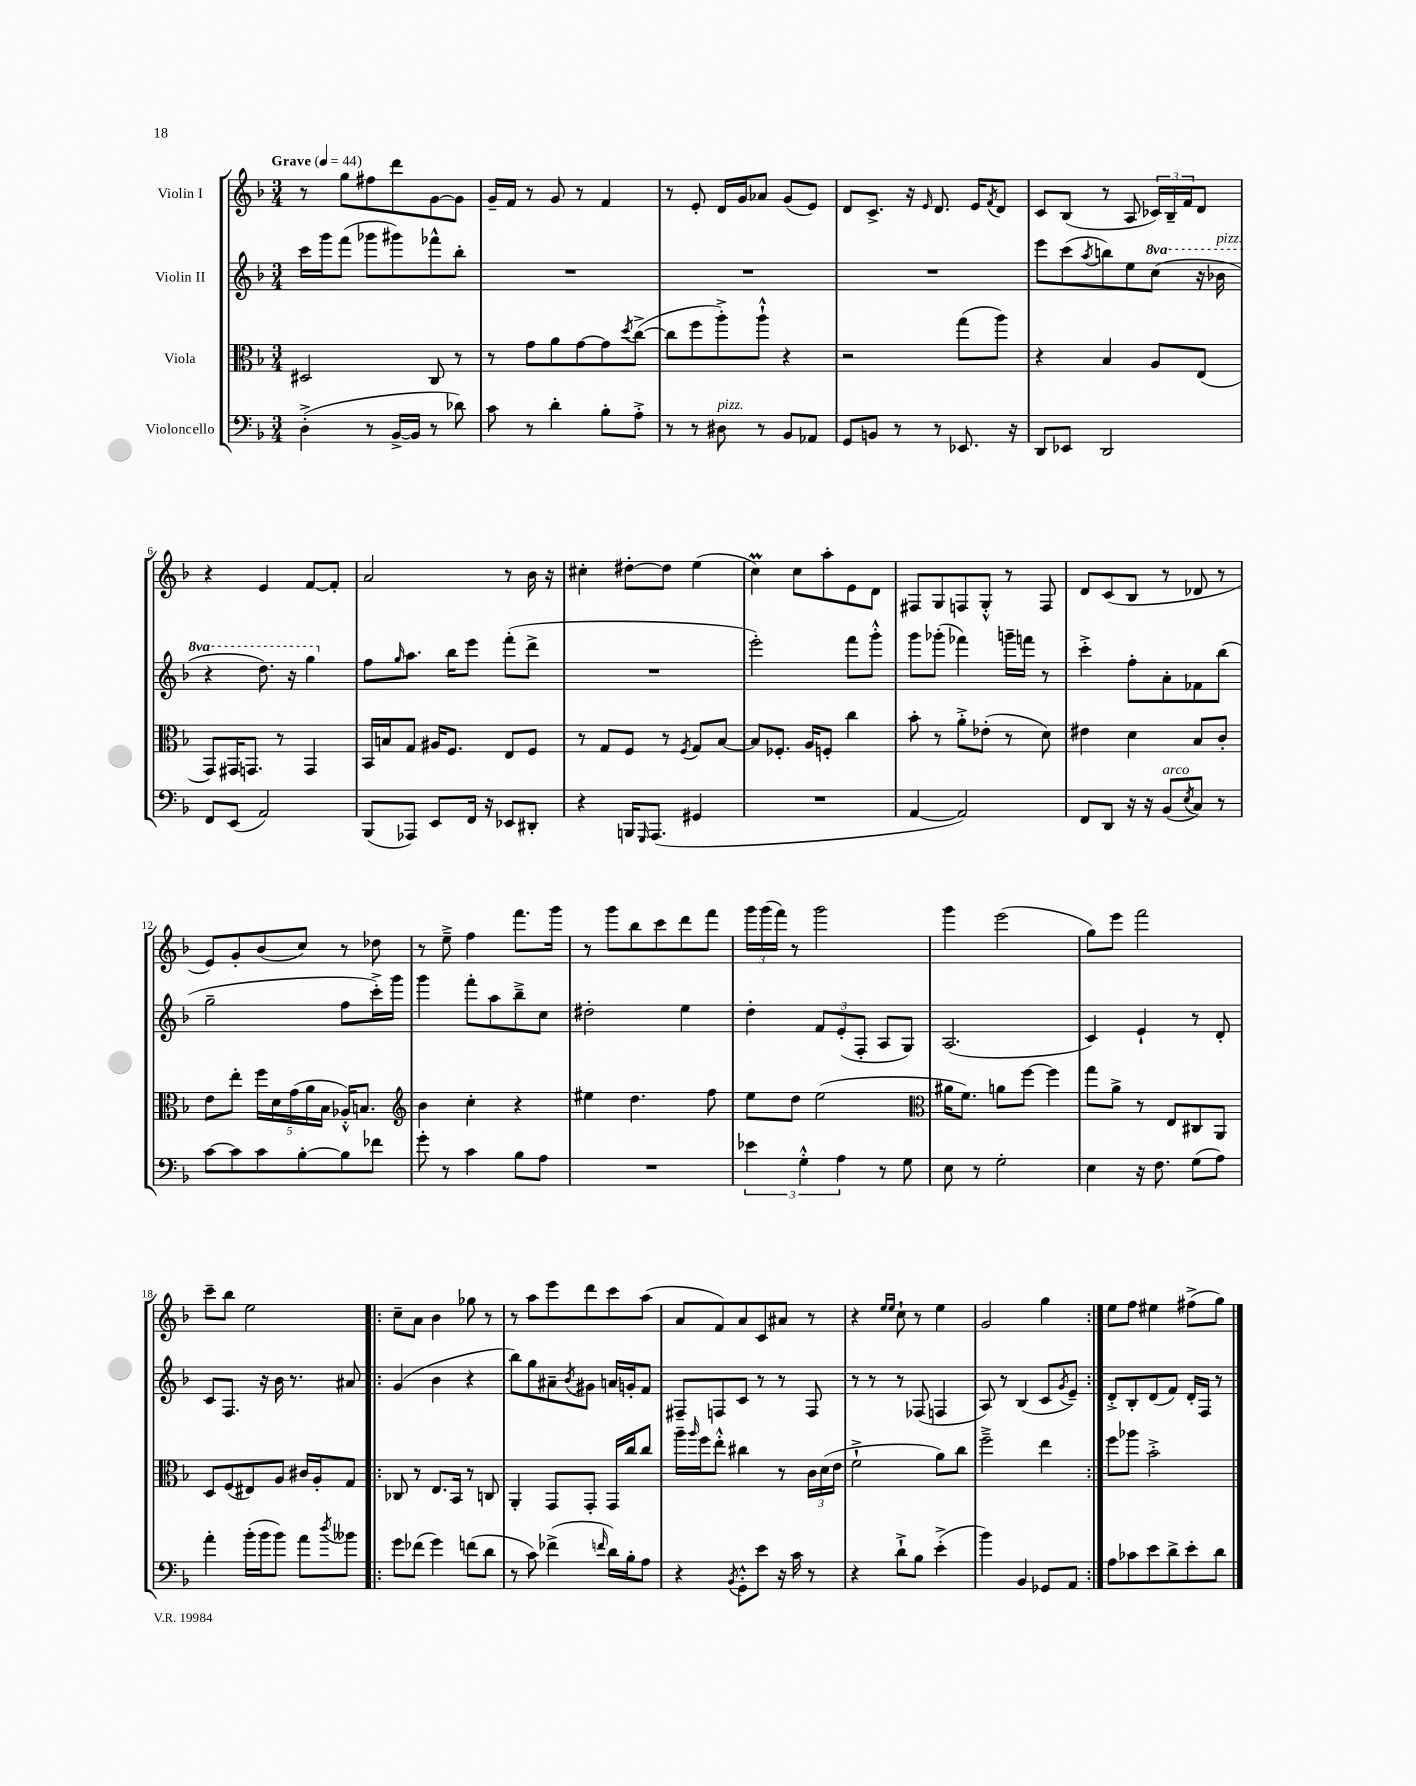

**kern	**kern	**kern	**kern
*part4	*part3	*part2	*part1
*staff4	*staff3	*staff2	*staff1
*I"Violoncello	*I"Viola	*I"Violin II	*I"Violin I
*clefF4	*clefC3	*clefG2	*clefG2
*k[b-]	*k[b-]	*k[b-]	*k[b-]
*M3/4	*M3/4	*M3/4	*M3/4
*MM44	*MM44	*MM44	*MM44
=1	=1	=1	=1
!	!	!	!LO:TX:a:B:t=Grave
(4D'^\	2D#X/	16ccc\LL	8r
.	.	16ggg\J	.
.	.	(8fff\J	8gg\L
8r	.	8ggg-X\L	8ff#X\
[16BB-^/LL	.	8ggg#X\)	8ddd\
16BB-/JJ]	.	.	.
8r	8C/	8fff-X^^\	[8g\
8d-X\)	8r	8bb-'\J	8g\J]
=2	=2	=2	=2
8c\	8r	2.r	16g~/LL
.	.	.	16f/JJ
8r	8g\L	.	8r
4d'\	8a\	.	8g/
.	[8g\	.	8r
8B-'\L	8g\]	.	4f/
.	8qdd/	.	.
8A'^\J	([8cc^\J	.	.
=3	=3	=3	=3
8r	8cc\L]	2.r	8r
8r	8ff\	.	8e'/
!LO:TX:a:i:t=pizz.	!	!	!
8D#X\	8aa'^\)	.	16d/LL
.	.	.	16g/J
8r	8aa`^^\J	.	8a-X/J
8BB-/L	4r	.	(8g/L
8AA-X/J	.	.	8e/J)
=4	=4	=4	=4
8GG/L	2r	2.r	8d/L
8BBn/J	.	.	8.c^/J
8r	.	.	.
.	.	.	16r
.	.	.	16qqe/
8r	.	.	8.d/
8.EE-X/	(8gg\L	.	.
.	.	.	16e/KL
.	.	.	8qf/
.	8aa\J)	.	8d/J
16r	.	.	.
=5	=5	=5	=5
8DD/L	4r	8eee\L	8c/L
8EE-X/J	.	(8ccc\	(8B-/J
.	.	8qaa/	.
2DD/	4B-/	8bbn\)	8r
.	.	8ee\	8A/
*	*	*8va	*
.	8A/L	(8ccc\J	24c-X/LL)
.	.	.	24B-~/
.	.	.	24f/J
.	(8E/J	16r	8d/J
!	!	!LO:TX:a:i:t=pizz.	!
.	.	16bb-X\	.
!!LO:LB:g=z
=6	=6	=6	=6
8FF/L	8GG/L)	4r	4r
(8EE/J	16GG#X/K	.	.
.	8.GGn/J	.	.
2AA/)	.	8.ddd\)	4e/
.	8r	.	.
.	.	16r	.
.	4GG/	4ggg\	[8f/L
.	.	.	8f'/J]
=7	=7	=7	=7
*	*	*X8va	*
(8BBB-/L	16BB-/LL	8ff\L	2a/
.	16Bn/J	.	.
.	.	16qqgg/	.
8AAA-X/J)	8G/J	8.aa\J	.
8EE/L	16A#X/KL	.	.
.	8.F/J	16bb-\KL	.
16FF/Jk	.	8eee\J	.
16r	.	.	.
8EE-X/L	8E/L	(8fff'\L	8r
8DD#X'/J	8F/J	8ddd^\J	16b-\
.	.	.	16r
=8	=8	=8	=8
4r	8r	2.r	4cc#X'\
.	8G/L	.	.
16BBBn/KL	8F/J	.	[8dd#X'\L
16qqGGG/	.	.	.
(8.AAA/J	.	.	.
.	8r	.	8dd#\J]
.	8qF/	.	.
4GG#X/	8G/L	.	(4ee\
.	[8B-/J	.	.
=9	=9	=9	=9
2.r	8B-/L]	2eee'\)	4ccM\)
.	8.F-X'/J	.	.
.	.	.	8cc\L
.	16A/KL	.	.
.	8Fn'/J	.	8aa'\
.	4cc\	8fff\L	8e\
.	.	8ggg'^^\J	8d\J
=10	=10	=10	=10
[4AA/	8b-'\	8ggg\L	8F#X/L
.	8r	(8ggg-X'\J	8G/
2AA/])	8a'^\L	4fff-X\)	8Fn/
.	(8e-X'\J	.	8G'^^/J
.	8r	16gggn~\LL	8r
.	.	16fffn\JJ	.
.	8d\)	8r	8F/
=11	=11	=11	=11
8FF/L	4e#X\	4ccc'^\	8d/L
8DD/J	.	.	(8c/
16r	4d\	8ff'\L	8B-/J
16r	.	.	.
!LO:TX:a:i:t=arco	!	!	!
(8BB-/L	.	8a'\	8r
8qE/	.	.	.
8C/J)	8B-/L	8f-X\	8d-X/
8r	8c'/J	(8bb-\J	8r
!!LO:LB:g=z
=12	=12	=12	=12
[8c\L	8e\L	2gg~\	8e/L)
8c\]	8ee'\J	.	8g'/
8c\	20ff\LL	.	(8b-/
.	20d\	.	.
.	(20g\	.	.
[8B-'\	.	.	8cc/J)
.	20a\	.	.
.	20B-\JJ	.	.
8B-\]	16A-X'^^/KL)	8ff\L	8r
.	8.Bn/J	.	.
8f-X\J	.	16ccc'^\L)	8dd-X\
.	.	16ggg\JJ	.
=13	=13	=13	=13
*	*clefG2	*	*
8g'\	4b-\	4ggg\	8r
8r	.	.	8ee~^\
4c\	4cc'\	8fff'\L	4ff\
.	.	8aa\	.
8B-\L	4r	8bb-~^\	8.fff\L
8A\J	.	8cc\J	.
.	.	.	16ggg\Jk
=14	=14	=14	=14
2.r	4ee#X\	2dd#X'\	8r
.	.	.	8ggg\L
.	4.dd\	.	8bb-\
.	.	.	8ccc\
.	.	4ee\	8ddd\
.	8ff\	.	8fff\J
=15	=15	=15	=15
6e-X\	8ee\L	4dd'\	24ggg\LL
.	.	.	(24ggg\
.	.	.	24fff\JJ)
.	8dd\J	.	8r
6G'^^\	.	.	.
.	(2ee\	12f/L	2ggg\
6A\	.	(12e'/	.
.	.	12F'/J	.
8r	.	8A/L	.
8G\	.	8G/J)	.
=16	=16	=16	=16
*	*clefC3	*	*
8E\	16a#X\KL	(2.A/	4ggg\
.	8.f\J)	.	.
8r	.	.	.
2G'\	8an\L	.	(2eee\
.	[8ff\J	.	.
.	4ff\]	.	.
=17	=17	=17	=17
4E\	8gg\L	4c/)	8gg\L)
.	8a^\J	.	8eee\J
16r	8r	4e`/	2fff\
8.F\	.	.	.
.	8E/L	.	.
(8G\L	8C#X/	8r	.
8A\J)	8AA/J	8d'/	.
!!LO:LB:g=z
=18	=18	=18	=18
4a'\	8D/L	8c/L	8ccc~\L
.	(8F/	8.F/J	8bb-\J
(16b-'\LL	8E#X/)	.	2ee\
16b-\J	.	16r	.
8b-\J)	8A/J	16b-\	.
.	.	8.r	.
8a\L	16c#X/LL	.	.
.	16A'/J	.	.
8qdd/	.	.	.
8b--X\J	8G/J	8a#X/	.
=19!|:	=19!|:	=19!|:	=19!|:
8g\L	8C-X/	(4g/	8cc~\L
(8f-X\J	8r	.	8a\J
4g\)	8.E/L	4b-\	4b-\
.	16BB-/Jk	.	.
(8fn\L	8r	4r	8gg-X\
8d\J	8Cn/	.	8r
=20	=20	=20	=20
8r	4AA'/	8bb-\L)	8r
8c\)	.	8gg\	8aa\L
(4f-X^\	8GG/L	8a#X~\	8eee\
.	.	8qb-/	.
.	8GG'/J	8g#X\J	8ddd\
16qqfn/	.	.	.
16d\LL)	16GG/LL	16an/LL	8ccc\
16B-'\J	16cc/J	16gn'/J	.
8A\J	8cc/J	8f/J	(8aa\J
=21	=21	=21	=21
4r	16aa~\LL	8F#X~/L	8a/L
.	16qqaa/	.	.
.	16ff\J	.	.
.	8ee'^^\J	8Fn/	8f/)
8qBB-/	.	.	.
8GG'^^\L	4cc#X\	8c/J	8a/
8e\J	.	8r	8c/
16r	8r	8r	8a#X/J
16c\	.	.	.
8r	24c\LL	8F/	8r
.	(24d\	.	.
.	24e\JJ	.	.
=22	=22	=22	=22
4r	2f`^\	8r	4r
.	.	8r	.
.	.	.	16qqee/LL
.	.	.	16qqee/JJ
8d`^\L	.	8r	8cc`\
8B-\J	.	(8F-X/	8r
(4e'^\	8a\L)	4Fn/	4ee\
.	8cc\J	.	.
=23	=23	=23	=23
4b-\)	2ff~^\	8A/)	2g/
.	.	8r	.
4BB-/	.	(4B-/	.
8GG-X/L	4ee\	8c/L	4gg\
.	.	8qg/	.
8AA/J	.	8e~/J)	.
=24:|!	=24:|!	=24:|!	=24:|!
8A\L	8ff\L	8d'^/L	8ee\L
8c-X\	8aa-X\J	8B-'/	8ff\J
8e\	2b-'^\	(8d/	4ee#X\
8d^\	.	8f/J)	.
8e'\	.	16d'/LL	(8ff#X^\L
.	.	16F/JJ	.
8d\J	.	8r	8gg\J)
==	==	==	==
*-	*-	*-	*-
